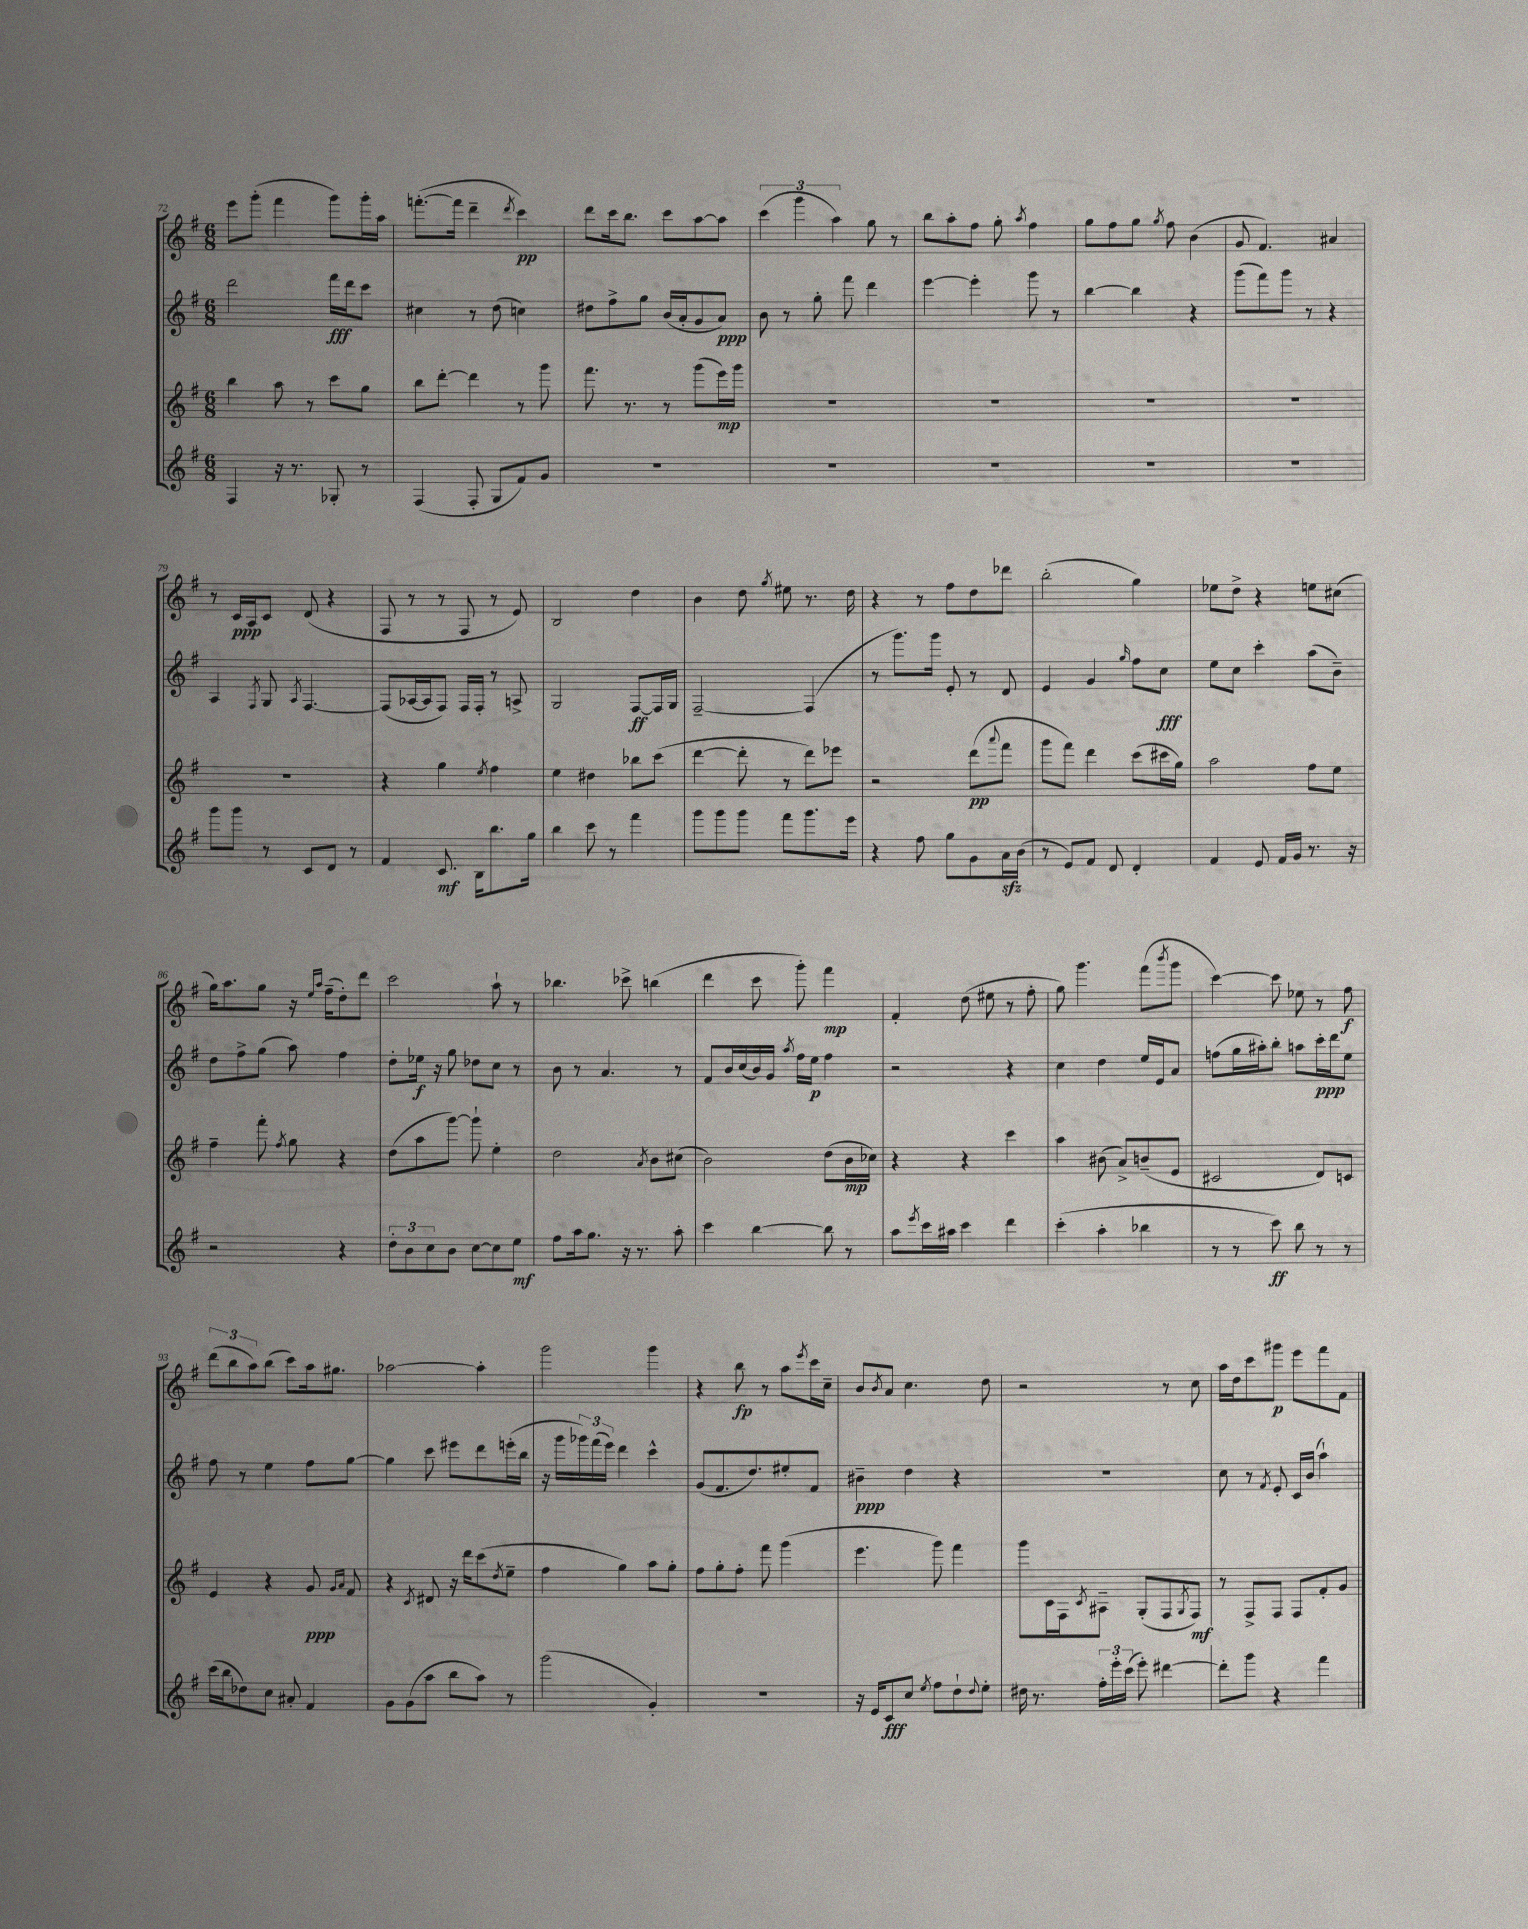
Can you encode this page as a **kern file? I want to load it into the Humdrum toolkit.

**kern	**dynam	**kern	**dynam	**kern	**dynam	**kern	**dynam
*part4	*part4	*part3	*part3	*part2	*part2	*part1	*part1
*staff4	*staff4	*staff3	*staff3	*staff2	*staff2	*staff1	*staff1
*clefG2	*	*clefG2	*	*clefG2	*	*clefG2	*
*k[f#]	*	*k[f#]	*	*k[f#]	*	*k[f#]	*
*M6/8	*	*M6/8	*	*M6/8	*	*M6/8	*
=72	=72	=72	=72	=72	=72	=72	=72
4F#/	.	4bb\	.	2ddd\	.	8eee\L	.
.	.	.	.	.	.	(8ggg'\J	.
16r	.	8aa\	.	.	.	4fff#\	.
8.r	.	.	.	.	.	.	.
.	.	8r	.	.	.	.	.
8G-X'/	.	8ccc\L	.	16fff#\LL	fff	8ggg\L)	.
.	.	.	.	16ddd\J	.	.	.
8r	.	8gg\J	.	8ccc\J	.	16ggg'\L	.
.	.	.	.	.	.	16aa\JJ	.
=73	=73	=73	=73	=73	=73	=73	=73
(4F#/	.	8bb\L	.	4cc#X\	.	([8.fffn'\L	.
.	.	[8ddd'\J	.	.	.	.	.
.	.	.	.	.	.	16fff\Jk]	.
8F#'/	.	4ddd\]	.	8r	.	4ddd~\	.
8G/L	.	.	.	(8dd\	.	.	.
.	.	.	.	.	.	8qddd/	.
8f#/)	.	8r	.	4ccn\)	.	4ccc\)	pp
8g/J	.	8ggg\	.	.	.	.	.
=74	=74	=74	=74	=74	=74	=74	=74
2.r	.	8.fff#\	.	8dd#X\L	.	8ddd\L	.
.	.	.	.	8ff#^\	.	16ccc\k	.
.	.	8.r	.	.	.	8.bb\J	.
.	.	.	.	8gg\J	.	.	.
.	.	8r	.	(16b/LL	.	8ccc\L	.
.	.	.	.	16a'/J	.	.	.
.	.	(8ggg\L	.	8g/	.	[8aa\	.
.	.	16eee\L)	mp	8a/J)	ppp	8aa\J]	.
.	.	16ggg\JJ	.	.	.	.	.
=75	=75	=75	=75	=75	=75	=75	=75
2.r	.	2.r	.	8b\	.	(6ccc\	.
.	.	.	.	8r	.	.	.
.	.	.	.	.	.	6ggg\	.
.	.	.	.	8gg'\	.	.	.
.	.	.	.	.	.	6aa\)	.
.	.	.	.	8fff#\	.	.	.
.	.	.	.	4ddd\	.	8gg\	.
.	.	.	.	.	.	8r	.
=76	=76	=76	=76	=76	=76	=76	=76
2.r	.	2.r	.	[4eee\	.	8bb\L	.
.	.	.	.	.	.	8aa'\	.
.	.	.	.	4eee'\]	.	8ff#\J	.
.	.	.	.	.	.	8gg'\	.
.	.	.	.	.	.	8qaa/	.
.	.	.	.	8ggg\	.	4ff#\	.
.	.	.	.	8r	.	.	.
=77	=77	=77	=77	=77	=77	=77	=77
2.r	.	2.r	.	[4bb\	.	8gg\L	.
.	.	.	.	.	.	8ff#\	.
.	.	.	.	4bb\]	.	8gg\J	.
.	.	.	.	.	.	8qgg/	.
.	.	.	.	.	.	8ff#\	.
.	.	.	.	4r	.	(4b\	.
=78	=78	=78	=78	=78	=78	=78	=78
2.r	.	2.r	.	(8ggg\L	.	8g/	.
.	.	.	.	8fff#\)	.	4.f#/)	.
.	.	.	.	8ggg\J	.	.	.
.	.	.	.	8r	.	.	.
.	.	.	.	4r	.	4a#X/	.
!!LO:LB:g=z
=79	=79	=79	=79	=79	=79	=79	=79
8ggg\L	.	2.r	.	4A/	.	8r	.
8ggg\J	.	.	.	.	.	16c/LL	ppp
.	.	.	.	.	.	16A/J	.
.	.	.	.	8qF#/	.	.	.
8r	.	.	.	8G/	.	8c/J	.
.	.	.	.	8qA/	.	.	.
8c/L	.	.	.	[4.F#/	.	(8d/	.
8d/J	.	.	.	.	.	4r	.
8r	.	.	.	.	.	.	.
=80	=80	=80	=80	=80	=80	=80	=80
4f#/	.	4r	.	(8F#/L]	.	8F#/	.
.	.	.	.	[16A-X/L	.	8r	.
.	.	.	.	16A-/J]	.	.	.
8.c/	mf	4gg\	.	8F#/J)	.	8r	.
.	.	.	.	16F#/LL	.	8F#/	.
16B\KL	.	.	.	16F#'/JJ	.	.	.
.	.	8qee/	.	.	.	.	.
8.bb\	.	4ff#\	.	8r	.	8r	.
.	.	.	.	8An^/	.	8e/)	.
16gg\Jk	.	.	.	.	.	.	.
=81	=81	=81	=81	=81	=81	=81	=81
4bb\	.	4ee\	.	2G/	.	2B/	.
8ccc\	.	4dd#X\	.	.	.	.	.
8r	.	.	.	.	.	.	.
4fff#\	.	8bb-X\L	.	[8F#/L	ff	4dd\	.
.	.	(8ccc\J	.	16F#/L]	.	.	.
.	.	.	.	16G/JJ	.	.	.
=82	=82	=82	=82	=82	=82	=82	=82
8ggg\L	.	[4ddd\	.	[2F#~/	.	4b\	.
8ggg\	.	.	.	.	.	.	.
8ggg\J	.	8ddd'\]	.	.	.	8dd\	.
.	.	.	.	.	.	8qgg/	.
8fff#\L	.	8r	.	.	.	8ee#X\	.
8.ggg\	.	8ddd\L)	.	(4F#/]	.	8.r	.
.	.	8eee-X\J	.	.	.	.	.
16eee\Jk	.	.	.	.	.	16dd\	.
=83	=83	=83	=83	=83	=83	=83	=83
4r	.	2r	.	8r	.	4r	.
.	.	.	.	8.ggg\L)	.	.	.
8ff#\	.	.	.	.	.	8r	.
.	.	.	.	16ggg\Jk	.	.	.
8gg\L	.	.	.	8e'/	.	8ff#\L	.
8g\	.	(8ddd\L	pp	8r	.	8dd\	.
.	.	8qqaaa/	.	.	.	.	.
16azz\L	.	8fff#\J	.	8d/	.	8ddd-X\J	.
(16b\JJ	.	.	.	.	.	.	.
=84	=84	=84	=84	=84	=84	=84	=84
8r	.	8ggg\L	.	4e/	.	(2bb'\	.
8e/L)	.	8fff#\J)	.	.	.	.	.
8f#/J	.	4ddd\	.	4g/	.	.	.
8d/	.	.	.	.	.	.	.
.	.	.	.	16qqgg/	.	.	.
4d'/	.	(8ccc\L	.	8ff#\L	.	4gg\)	.
.	.	16ccc#X\L	.	8cc\J	fff	.	.
.	.	16gg\JJ)	.	.	.	.	.
=85	=85	=85	=85	=85	=85	=85	=85
4f#/	.	2aa\	.	8ee\L	.	8ee-X\L	.
.	.	.	.	8cc\J	.	8dd^\J	.
8e/	.	.	.	4ccc'\	.	4r	.
16f#/LL	.	.	.	.	.	.	.
16g/JJ	.	.	.	.	.	.	.
8.r	.	8ff#\L	.	(8aa\L	.	8een\L	.
.	.	8ee\J	.	8b~\J)	.	(8cc#X\J	.
16r	.	.	.	.	.	.	.
!!LO:LB:g=z
=86	=86	=86	=86	=86	=86	=86	=86
2r	.	4ff#~\	.	8dd\L	.	16gg\KL)	.
.	.	.	.	.	.	8.aa\	.
.	.	.	.	8ff#^\	.	.	.
.	.	8fff#'\	.	(8gg\J	.	8gg\J	.
.	.	8qff#/	.	.	.	.	.
.	.	8gg\	.	8aa\)	.	16r	.
.	.	.	.	.	.	16qqee/LL	.
.	.	.	.	.	.	16qqaa/JJ	.
.	.	.	.	.	.	(16ff#~\KL	.
4r	.	4r	.	4ff#\	.	8dd'\)	.
.	.	.	.	.	.	8ddd\J	.
=87	=87	=87	=87	=87	=87	=87	=87
12dd'\L	.	(8dd\L	.	8dd'\L	.	2ccc\	.
12b\	.	.	.	.	.	.	.
.	.	8aa\	.	16ee-X\Jk	f	.	.
12cc\	.	.	.	.	.	.	.
.	.	.	.	16r	.	.	.
8b\J	.	[8ggg\J)	.	8gg\	.	.	.
[8cc\L	.	8ggg`\]	.	8dd-X\L	.	.	.
8cc\]	.	4ee'\	.	8cc\J	.	8aa`\	.
8ee\J	mf	.	.	8r	.	8r	.
=88	=88	=88	=88	=88	=88	=88	=88
8ff#\L	.	2dd\	.	8b\	.	4.bb-X\	.
16aa\k	.	.	.	8r	.	.	.
8.gg\J	.	.	.	.	.	.	.
.	.	.	.	4.a/	.	.	.
16r	.	.	.	.	.	8ccc-X^\	.
8.r	.	.	.	.	.	.	.
.	.	8qa/	.	.	.	.	.
.	.	8b\L	.	.	.	(4bbn\	.
8aa'\	.	(8cc#X\J	.	8r	.	.	.
=89	=89	=89	=89	=89	=89	=89	=89
4ccc\	.	2b\)	.	8f#/L	.	4ddd\	.
.	.	.	.	16b/L	.	.	.
.	.	.	.	(16cc/	.	.	.
[4bb\	.	.	.	16b/)	.	8ccc\	.
.	.	.	.	16g/JJ	.	.	.
.	.	.	.	8qaa/	.	.	.
.	.	.	.	16ff#\LL	.	8ggg'\)	.
.	.	.	.	16ee\JJ	p	.	.
8bb\]	.	(8dd\L	.	4ff#\	.	4fff#\	mp
8r	.	16b\L	mp	.	.	.	.
.	.	16cc-X\JJ)	.	.	.	.	.
=90	=90	=90	=90	=90	=90	=90	=90
8aa\L	.	4r	.	2r	.	4f#'/	.
8qeee/	.	.	.	.	.	.	.
16ccc\L	.	.	.	.	.	.	.
16aa#X\JJ	.	.	.	.	.	.	.
4ccc\	.	4r	.	.	.	(8dd\	.
.	.	.	.	.	.	8ee#X\	.
4ddd\	.	4ccc\	.	4r	.	8r	.
.	.	.	.	.	.	8ff#'\	.
=91	=91	=91	=91	=91	=91	=91	=91
(4ccc'\	.	4aa\	.	4cc\	.	8gg\)	.
.	.	.	.	.	.	4.ggg\	.
4aa'\	.	(8b#X\	.	4dd\	.	.	.
.	.	8a^/L)	.	.	.	.	.
4bb-X\	.	(8bn~/	.	16ee/LL	.	(8fff#\L	.
.	.	.	.	16e/J	.	.	.
.	.	.	.	.	.	8qbbb/	.
.	.	8e/J	.	8a/J	.	8ggg\J	.
=92	=92	=92	=92	=92	=92	=92	=92
8r	.	2c#X/	.	(8ffn\L	.	[4ccc\)	.
8r	.	.	.	16gg\L	.	.	.
.	.	.	.	16aa#X'\J)	.	.	.
8ccc\)	ff	.	.	8bb'\J	.	8ccc\]	.
8bb\	.	.	.	8aan\L	.	8ee-X\	.
8r	.	8d/L)	.	16ccc'\L	ppp	8r	.
.	.	.	.	16ddd\J	.	.	.
8r	.	8cn/J	.	8ee\J	.	8ff#\	f
!!LO:LB:g=z
=93	=93	=93	=93	=93	=93	=93	=93
(16ccc\LL	.	4e/	.	8ff#\	.	(12ddd\L	.
16bb\J	.	.	.	.	.	.	.
.	.	.	.	.	.	12bb\	.
8dd-X\)	.	.	.	8r	.	.	.
.	.	.	.	.	.	12aa\)	.
8cc\J	.	4r	.	4ee\	.	(8bb\J	.
8a#X'/	.	.	.	.	.	8ccc\L)	.
4f#/	.	8g/	ppp	8ff#\L	.	16aa\k	.
.	.	.	.	.	.	8.gg#X\J	.
.	.	16qqg/LL	.	.	.	.	.
.	.	16qqa/JJ	.	.	.	.	.
.	.	8f#/	.	[8gg\J	.	.	.
=94	=94	=94	=94	=94	=94	=94	=94
8g\L	.	4r	.	4gg\]	.	[2aa-X\	.
(8g\	.	.	.	.	.	.	.
.	.	8qc/	.	.	.	.	.
8aa\J	.	8d#X/	.	8ccc\	.	.	.
8bb\L	.	16r	.	8eee#X\L	.	.	.
.	.	16ddd\KL	.	.	.	.	.
8aa\J)	.	(8ccc\	.	8ddd\	.	4aa-'\]	.
.	.	8qdd/	.	.	.	.	.
8r	.	8ee~\J	.	(16eeen'\L	.	.	.
.	.	.	.	16bb\JJ	.	.	.
=95	=95	=95	=95	=95	=95	=95	=95
(2ggg\	.	4ff#\	.	16r	.	2ggg\	.
.	.	.	.	16ggg\LL	.	.	.
.	.	.	.	24ggg-X\)	.	.	.
.	.	.	.	(24fff#\	.	.	.
.	.	.	.	24eee\JJ)	.	.	.
.	.	4gg\)	.	4ddd\	.	.	.
4g'/)	.	8aa\L	.	4ccc^^\	.	4ggg\	.
.	.	8gg'\J	.	.	.	.	.
=96	=96	=96	=96	=96	=96	=96	=96
2.r	.	8ff#\L	.	(8g/L	.	4r	.
.	.	8gg'\	.	8.f#/	.	.	.
.	.	8ff#'\J	.	.	.	8bb\	fp
.	.	.	.	8.dd/)	.	.	.
.	.	8fff#\	.	.	.	8r	.
.	.	(4ggg\	.	8ee#X'/	.	8aa\L	.
.	.	.	.	.	.	8qeee/	.
.	.	.	.	8f#/J	.	16ccc\L	.
.	.	.	.	.	.	16cc~\JJ	.
=97	=97	=97	=97	=97	=97	=97	=97
16r	.	4.eee\	.	4b#X~\	ppp	8b/L	.
16e/KL	.	.	.	.	.	.	.
.	.	.	.	.	.	8qb/	.
8c/	fff	.	.	.	.	8a/J	.
8cc/J	.	.	.	4dd\	.	4.cc\	.
8qee/	.	.	.	.	.	.	.
8ff#\L	.	8ggg\)	.	.	.	.	.
8dd`\	.	4fff#\	.	4r	.	.	.
8qqdd/	.	.	.	.	.	.	.
8ee'\J	.	.	.	.	.	8dd\	.
=98	=98	=98	=98	=98	=98	=98	=98
16dd#X\	.	8ggg\L	.	2.r	.	2r	.
8.r	.	.	.	.	.	.	.
.	.	16c\L	.	.	.	.	.
.	.	16F#\J	.	.	.	.	.
.	.	8qc/	.	.	.	.	.
24ff#'\LL	.	8A#X~\J	.	.	.	.	.
24eee'\	.	.	.	.	.	.	.
(24ccc\JJ	.	.	.	.	.	.	.
8eee'\)	.	(8G'/L	.	.	.	.	.
[4ddd#X\	.	8F#/	.	.	.	8r	.
.	.	8qG/	.	.	.	.	.
.	.	8F#/J)	mf	.	.	8cc\	.
=99	=99	=99	=99	=99	=99	=99	=99
8ddd#'\L]	.	8r	.	8cc\	.	16aa\LL	.
.	.	.	.	.	.	16dd\J	.
8ggg\J	.	8F#^/L	.	8r	.	8ccc\	.
.	.	.	.	8qf#/	.	.	.
4r	.	8F#/J	.	8e'/	.	8ggg#X\J	p
.	.	8F#/L	.	16c/LL	.	8eee\L	.
.	.	.	.	(16b/JJ	.	.	.
4fff#\	.	8f#'/	.	4aa`\)	.	8fff#\	.
.	.	8g/J	.	.	.	8f#\J	.
==	==	==	==	==	==	==	==
*-	*-	*-	*-	*-	*-	*-	*-
